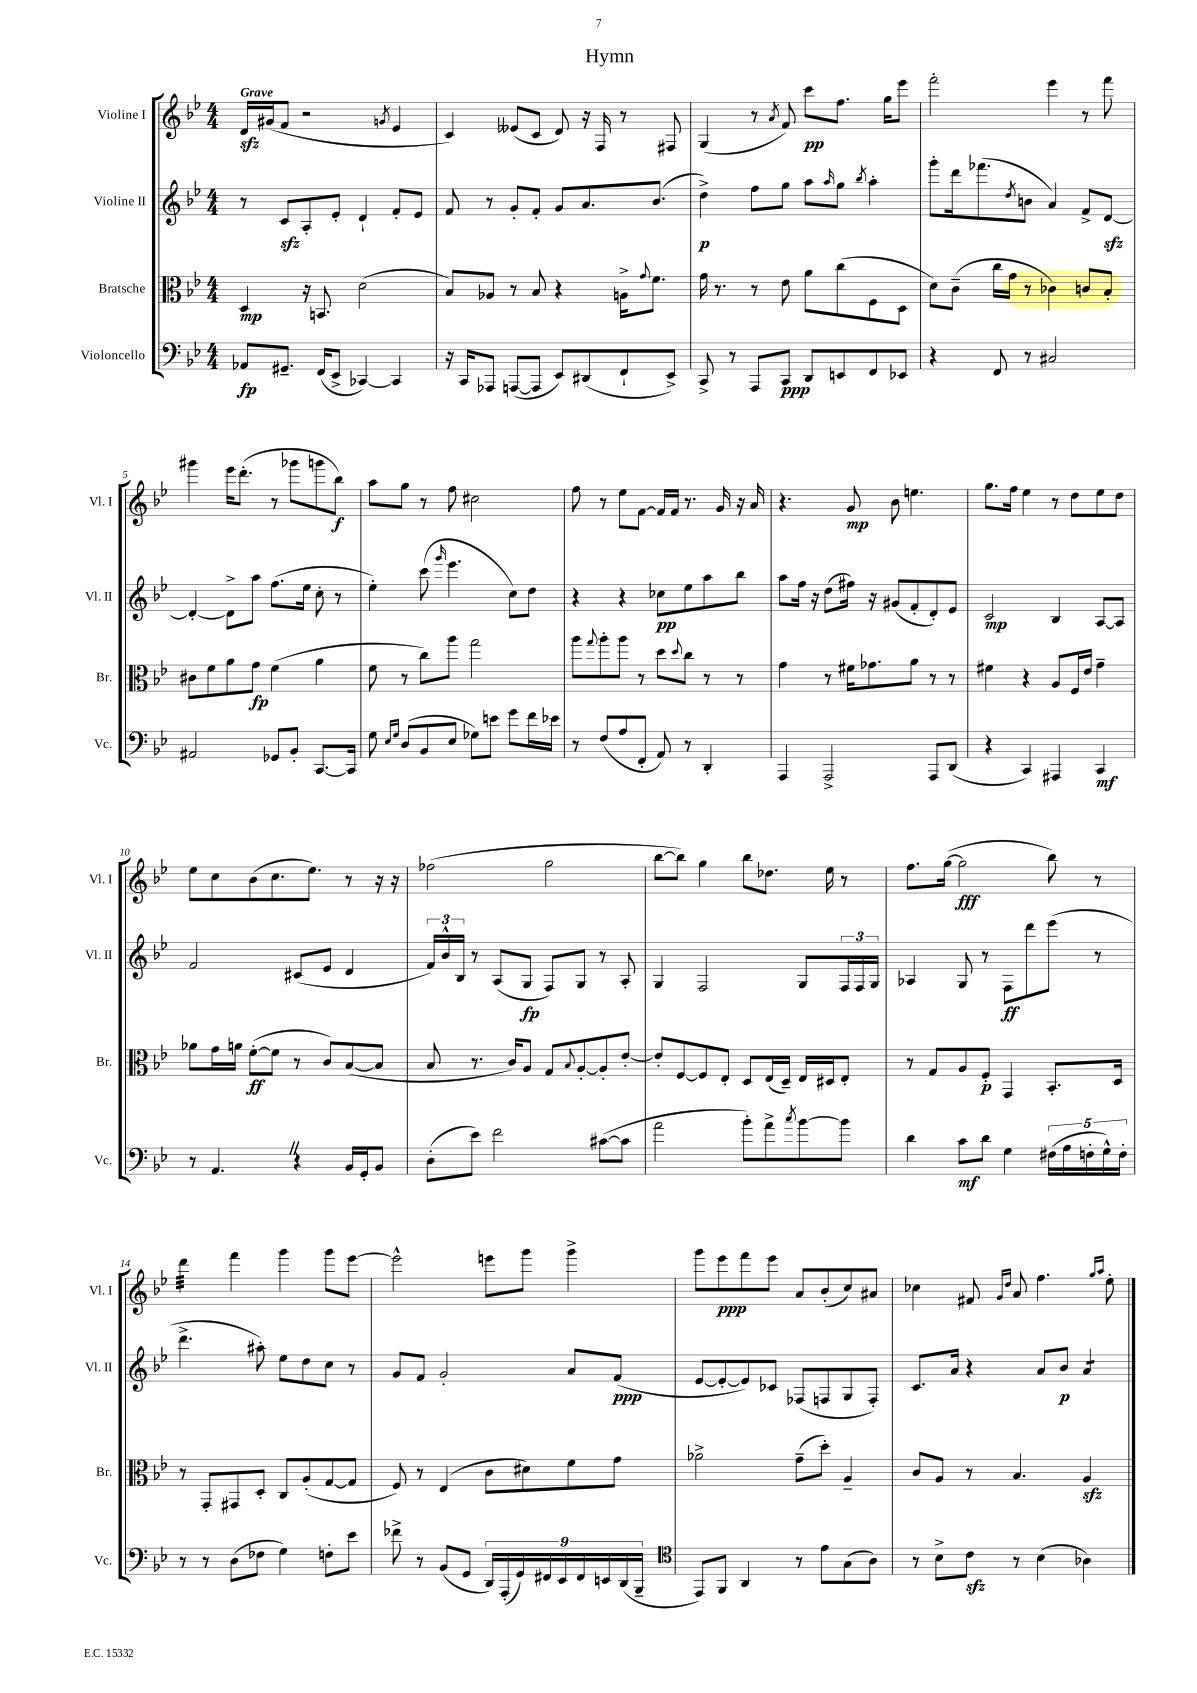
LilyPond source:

\header { title = "Hymn" }
<<
\new StaffGroup <<
\new Staff = "s0" \with { instrumentName = "Violine I" shortInstrumentName = "Vl. I" } {
    \clef treble \key bes \major \numericTimeSignature \time 4/4 \tempo "Grave"
    d'16\sfz gis'16( f'8 r2 \acciaccatura { g'8 } ees'4 |
    c'4) eeses'8( c'8 d'8) r16 f16 r8 fis8 |
    g4( r8 \acciaccatura { a'8 } f'8) c'''8\pp f''8. g''16 ees'''8 |
    f'''2-. ees'''4 r8 f'''8 |
    gis'''4 ees'''16 d'''8.-.( r8 ges'''8 g'''8 bes''8\f) |
    a''8 g''8 r8 f''8 cis''2 |
    f''8 r8 ees''8 f'8~ f'16 f'16 r8. g'16 r16 a'16 |
    r4. g'8\mp bes'8 e''4. |
    g''8. f''16 ees''4 r8 d''8 ees''8 d''8 |
    ees''8 c''8 bes'8( c''8. ees''8.) r8 r16 r16 |
    fes''2( g''2 |
    bes''8~ bes''8) g''4 bes''8 des''8. ees''16 r8 |
    f''8. g''16~( g''2\fff bes''8) r8 |
    d'''4:32 f'''4 g'''4 g'''8 ees'''8~ |
    ees'''2-^ e'''8 g'''8 g'''4-> |
    g'''8 ees'''8\ppp f'''8 ees'''8 a'8 bes'8-.( c''8) ais'8 |
    ces''4 fis'8 \grace { g'16 d''16 } a'8 f''4. \grace { g''16 a''16 } ees''8-. \bar "|." |
}
\new Staff = "s1" \with { instrumentName = "Violine II" shortInstrumentName = "Vl. II" } {
    \clef treble \key bes \major \numericTimeSignature \time 4/4
    r8 c'8\sfz a8-. ees'8-. d'4-! f'8-. ees'8 |
    f'8 r8 g'8-. f'8-. g'8 a'8. bes'8.( |
    d''4->\p) f''8 g''8 a''8 \grace { a''16 } g''8 \acciaccatura { bes''8 } a''4-. |
    g'''8-. d'''16 fes'''8.( \acciaccatura { d''8 } b'8 a'4) f'8-> d'8~\sfz |
    d'4~-. d'8-> a''8 f''8.( ees''16 c''8-. r8 |
    ees''4-.) c'''8( \grace { g'''16 } ees'''4. c''8) d''8 |
    r4 r4 ces''8\pp ees''8 a''8 bes''8 |
    a''8 f''16 r16 d''8( fis''16) r16 gis'8( f'8-. d'8-.) ees'8 |
    c'2\mp bes4 a8~ a8 |
    f'2 cis'8( ees'8 d'4 |
    \tuplet 3/2 { f'16) bes'16-^ bes16 } r8 a8( g8\fp f8) g8 r8 a8-. |
    g4 f2 g8 \tuplet 3/2 { f16 f16 g16 } |
    aes4 g8 r8 f8\ff d'''8 ees'''8( r8 |
    d'''4.-> ais''8-.) ees''8 d''8 c''8 r8 |
    g'8 f'8 g'2-. a'8 f'8\ppp( |
    ees'8~ ees'8~-. ees'8) ces'8 fes8( f8 g8 f8-.) |
    c'8. a'16 r4 a'8 bes'8\p a'4:8 \bar "|." |
}
\new Staff = "s2" \with { instrumentName = "Bratsche" shortInstrumentName = "Br." } {
    \clef alto \key bes \major \numericTimeSignature \time 4/4
    d4\mp r16 b,8. d'2( |
    bes8) aes8 r8 bes8 r4 a16-> \appoggiatura { g'8 } f'8. |
    g'16 r8. r8 ees'8 a'8 c''8( f8 d8 |
    d'8) c'8--( c''16 g'16 r8 ces'4) c'8 bes8-. |
    cis'8 f'8 a'8 g'8\fp f'4( a'4 |
    f'8 r8 c''8) a''8 g''2 |
    a''8 \appoggiatura { g''8 } a''8-. a''8 r8 d''8 \appoggiatura { d''8 } c''8 r8 r8 |
    g'4 r8 fis'16 ges'8. a'8 r8 r8 |
    fis'4 r4 a8 f16 ees'16 g'4-- |
    aes'8 g'16 a'16 f'8~-.\ff( f'8 r8 c'8) bes8~( bes8 |
    bes8 r8. c'16) a8 g8 \appoggiatura { bes8 } a8~-. a8-. ees'8~-. |
    ees'8-. f8~ f8 ees8-. d8 ees16( d16--) ees16 dis16 ees8-. |
    r8 g8 a8 f8-.\p g,4 bes,8.-. d16 |
    r8 g,8-. gis,8 d8-. c8 a8-.( g8~ g8 |
    f8) r8 ees4( c'8 dis'8) f'8 g'8 |
    aes'2-> g'8--( d''8-.) a4-- |
    c'8 a8 r8 bes4. a4\sfz \bar "|." |
}
\new Staff = "s3" \with { instrumentName = "Violoncello" shortInstrumentName = "Vc." } {
    \clef bass \key bes \major \numericTimeSignature \time 4/4
    aes,8\fp gis,8.-- f,16( ees,8-> ces,4~) ces,4 |
    r16 c,16 aes,,8 a,,8~( a,,8 ees,8) dis,8( f,8-! ees,8->) |
    c,8-> r8 a,,8 c,8\ppp d,8 e,8 f,8 ees,8 |
    r4 f,8 r8 cis2 |
    ais,2 ges,8 bes,8-. c,8.~ c,16 |
    g8 \grace { ees16 g16 } d8( bes,8 ees8 ges8) e'8 g'8 f'16 ees'16 |
    r8 f8( a8 f,8-. a,8) r8 d,4-. |
    a,,4 a,,2-> a,,8 d,8( |
    r4 c,4) ais,,4 c,4\mf |
    r8 a,4. \once \override BreathingSign.text = \markup { \musicglyph "scripts.caesura.straight" } \breathe r4 bes,16 g,16-. bes,8 |
    d8-.( ees'8) f'2 cis'8~( cis'8 |
    a'2 bes'8-.) a'8-> \acciaccatura { c''8 } bes'8~ bes'8 |
    d'4 c'8\mf d'8 g4 \tuplet 5/4 { fis16( a16 f16-. g16-^) f16-. } |
    r8 r8 d8( fes8 g4) f8-. ees'8 |
    fes'8-> r8 bes,8( g,8 \tuplet 9/8 { d,16) a,,16-.( g,16) fis,16 ees,16 fis,16 e,16 d,16( bes,,16-- } |
    \clef tenor ees,8) f,8 a,4 r8 ees'8 g8( a8) |
    r8 bes8-> c'8\sfz r8 bes4( aes4) \bar "|." |
}
>>
>>
